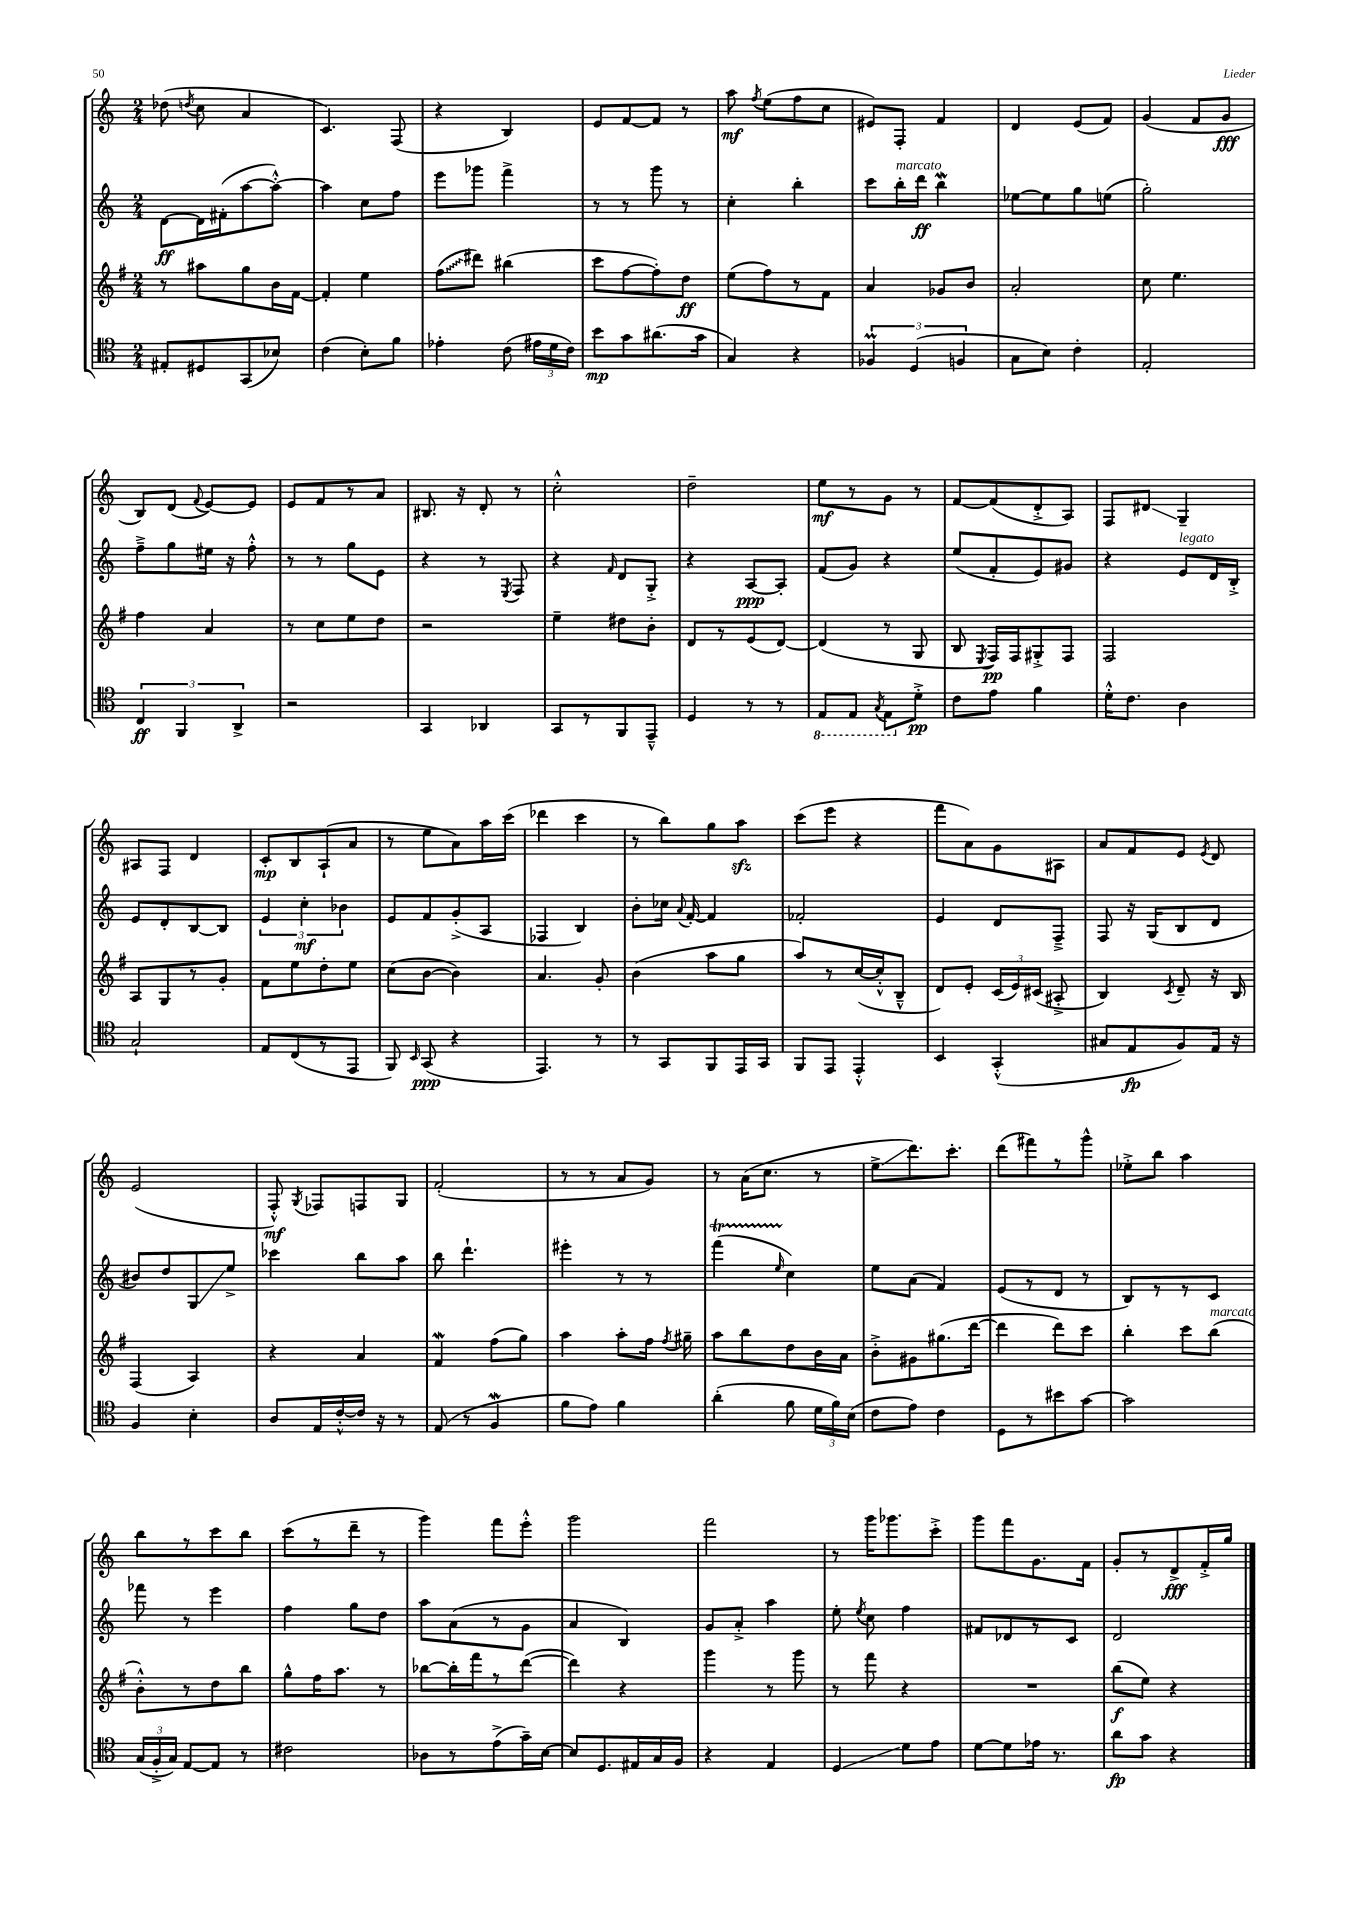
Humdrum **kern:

**kern	**kern	**kern	**kern
*staff4	*staff3	*staff2	*staff1
*clefC4	*clefG2	*clefG2	*clefG2
*k[]	*k[f#]	*k[]	*k[]
*M2/4	*M2/4	*M2/4	*M2/4
8E#'	8r	[8d	(8dd-
.	.	.	8qdd
8D#	8aa#	16d]	8cc
.	.	(16f#'	.
(8GG	8gg	[8aa	4a
8B-)	16b	8aa'^^_)	.
.	[16f#	.	.
=	=	=	=
(4c	4f#']	4aa]	4.c)
8B')	4ee	8cc	.
8f	.	8ff	(8F
=	=	=	=
4e-'	(8ff#	8eee	4r
.	8ddd#)	8ggg-	.
(8c	(4bb#	4fff^	4B)
24e#	.	.	.
24d	.	.	.
24c)	.	.	.
=	=	=	=
8b	8ccc	8r	8e
8g	[8ff#	8r	[8f
(8.a#	8ff#'])	8ggg	8f]
.	8dd	8r	8r
16g	.	.	.
=	=	=	=
4G)	(8ee	4cc'	8aa
.	.	.	8qff
.	8ff#)	.	(8ee
4r	8r	4bb'	8ff
.	8f#	.	8cc
=	=	=	=
6F-	4a	8ccc	8e#)
.	.	16bb'	8F'
(6D	.	.	.
.	.	16ddd	.
.	8g-	4bb	4f
6F	.	.	.
.	8b	.	.
=	=	=	=
8G	2a'	[8ee-	4d
8B)	.	8ee-]	.
4c'	.	8gg	(8e
.	.	(8ee	8f)
=	=	=	=
2E'	8cc	2gg')	(4g
.	4.ee	.	.
.	.	.	8f
.	.	.	8g
=	=	=	=
6C	4ff#	8ff~^	8B)
.	.	8gg	(8d
6FF	.	.	.
.	.	.	8qqf
.	4a	16ee#	[8e)
.	.	16r	.
6AA^	.	.	.
.	.	8ff'^^	8e]
=	=	=	=
2r	8r	8r	8e
.	8cc	8r	8f
.	8ee	8gg	8r
.	8dd	8e	8a
=	=	=	=
4GG	2r	4r	8.B#
.	.	.	16r
4AA-	.	8r	8d'
.	.	8qE	.
.	.	8F	8r
=	=	=	=
8GG	4ee~	4r	2cc'^^
8r	.	.	.
.	.	16qqf	.
8FF	8dd#	8d	.
8EE~^^	8b'	8G'^	.
=	=	=	=
4D	8d	4r	2dd~
.	8r	.	.
8r	(8e	[8A	.
8r	[8d)	8A']	.
=	=	=	=
8EE	(4d]	(8f	8ee
8EE	.	8g)	8r
8qGG	.	.	.
8EE	8r	4r	8g
8d'^	8G	.	8r
=	=	=	=
8c	8B	(8ee	[8f
.	8qE	.	.
8e	16F#)	8f'	(8f]
.	16F#	.	.
4f	8G#'^	8e)	8d'^
.	8F#	8g#	8A)
=	=	=	=
16d'^^	2F#	4r	8F
8.c	.	.	.
.	.	.	8d#
4A	.	8e	4G~
.	.	16d	.
.	.	16B'^	.
=	=	=	=
2G`	8A	8e	8A#
.	8G	8d'	8F
.	8r	[8B	4d
.	8g'	8B]	.
=	=	=	=
8E	8f#	6e	8c'
(8C	8ee	.	8B
.	.	6cc'	.
8r	8dd'	.	(8A`
.	.	6b-	.
8EE	8ee	.	8a
=	=	=	=
8FF)	(8cc	8e	8r
16qqBB	.	.	.
(8GG	[8b	8f	8ee
4r	4b])	(8g'^	8a)
.	.	8A	16aa
.	.	.	(16ccc
=	=	=	=
4.EE)	4.a	4F-	4ddd-
.	.	4B)	4ccc
8r	8g'	.	.
=	=	=	=
8r	(4b	8b'	8r
8GG	.	16cc-	8bb)
.	.	8qqa	.
.	.	[16f'	.
8FF	8aa	4f]	8gg
16EE	8gg	.	8aa
16GG	.	.	.
=	=	=	=
8FF	8aa)	2f-'	(8ccc
8EE	8r	.	8eee
4EE'^^	([16cc	.	4r
.	16cc'^^]	.	.
.	8B~^^	.	.
=	=	=	=
4BB	8d)	4e	8fff
.	8e'	.	8a)
(4GG'^^	(24c	8d	8g
.	24e)	.	.
.	(24c#	.	.
.	8A#'^	8F~^	8A#
=	=	=	=
8G#	4B)	8F	8a
8E	.	16r	8f
.	.	(16G	.
.	8qc	.	.
8F)	8d~	8B	8e
.	.	.	8qe
16E	16r	8d	8d
16r	16B	.	.
=	=	=	=
4F	(4F#	8b#)	(2e
.	.	8dd	.
4B'	4A)	8G	.
.	.	8ee^	.
=	=	=	=
8A	4r	4ccc-	8F'^^)
.	.	.	8qG
16E	.	.	8F-
[16c'^^	.	.	.
16c]	4a	8bb	8F
16r	.	.	.
8r	.	8aa	8G
=	=	=	=
(8E	4f#	8bb	(2f'
8r	.	4.ddd`	.
4F	(8ff#	.	.
.	8gg)	.	.
=	=	=	=
8f	4aa	4eee#'	8r
8e)	.	.	8r
4f	8aa'	8r	8a
.	16ff#	8r	8g)
.	8qff#	.	.
.	16gg#~	.	.
=	=	=	=
(4a'	8aa	(4fff	8r
.	8bb	.	(16a
.	.	.	8.cc
.	.	16qqee	.
8f	8dd	4cc)	.
24d	16b	.	8r
24f)	.	.	.
.	16a	.	.
(24B	.	.	.
=	=	=	=
8c	8b'^	8ee	8ee^
8e)	8g#	(8a	8.ddd)
4c	(8.gg#	4f)	.
.	.	.	8.ccc'
.	[16ddd	.	.
=	=	=	=
8D	4ddd]	(8e	(8ddd
8r	.	8r	8fff#)
8b#	8ddd)	8d	8r
[8g	8ccc	8r	8ggg^^
=	=	=	=
2g]	4bb'	8B)	8ee-'^
.	.	8r	8bb
.	8ccc	8r	4aa
.	(8bb	8c	.
=	=	=	=
(24G	8b'^^)	8fff-	8bb
24F'^	.	.	.
24G)	.	.	.
[8E	8r	8r	8r
8E]	8dd	4eee	8ccc
8r	8bb	.	8bb
=	=	=	=
2c#	8gg^^	4ff	(8ccc
.	16ff#	.	8r
.	8.aa	.	.
.	.	8gg	8ddd~
.	8r	8dd	8r
=	=	=	=
8A-	[8bb-	8aa	4ggg)
8r	16bb-']	(8a	.
.	16fff#	.	.
(8e^	8r	8r	8fff
16g~)	([8ddd	8g	8eee'^^
[16B	.	.	.
=	=	=	=
8B]	4ddd])	4a	2ggg
8.D	.	.	.
.	4r	4B)	.
16E#	.	.	.
16G	.	.	.
16F	.	.	.
=	=	=	=
4r	4ggg	8g	2fff
.	.	8a'^	.
4E	8r	4aa	.
.	8ggg	.	.
=	=	=	=
4D	8r	8ee'	8r
.	.	8qee	.
.	8fff#	8cc	16ggg
.	.	.	8.ggg-
8d	4r	4ff	.
8e	.	.	8ccc'^
=	=	=	=
[8d	2r	8f#	8ggg
8d]	.	8d-	8fff
16e-	.	8r	8.g
8.r	.	.	.
.	.	8c	.
.	.	.	16f
=	=	=	=
8a	(8bb	2d	8g'
8g	8ee)	.	8r
4r	4r	.	8d^
.	.	.	16f'^
.	.	.	16gg
==	==	==	==
*-	*-	*-	*-
